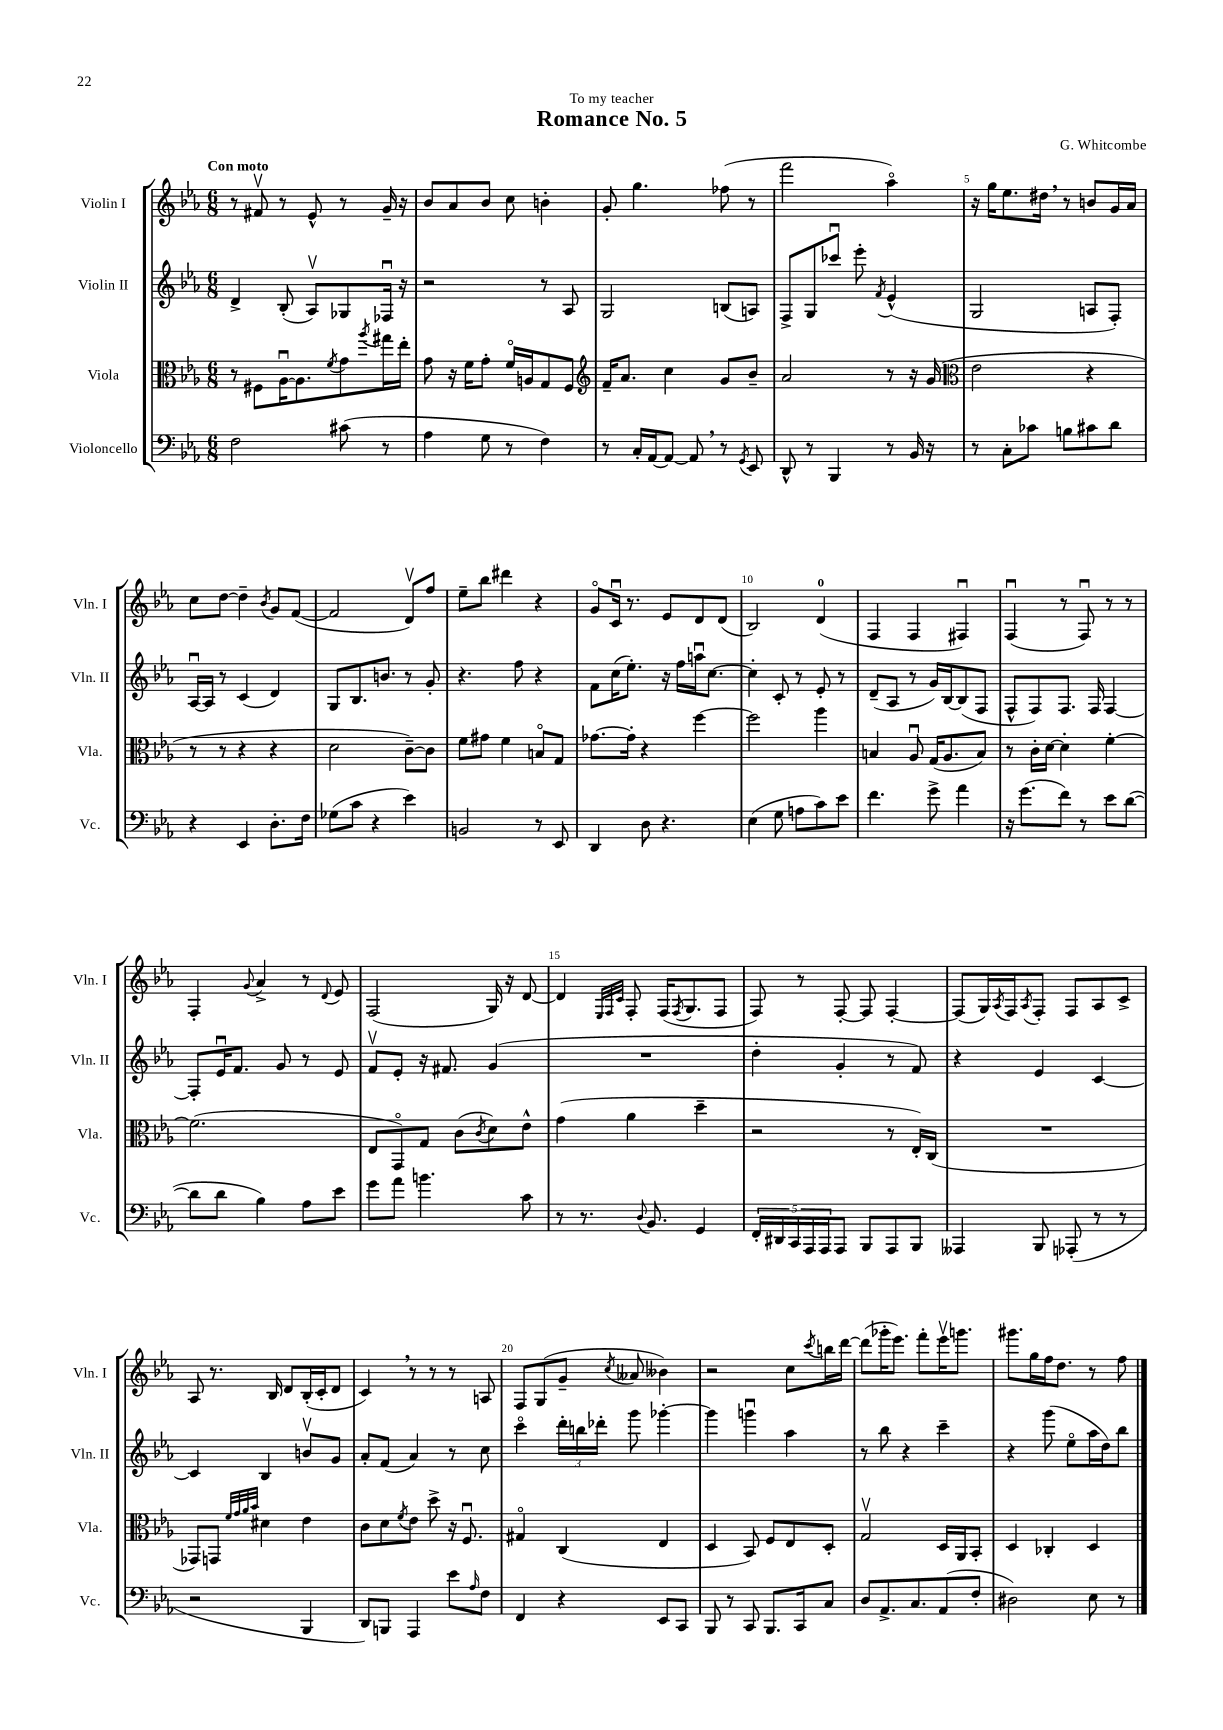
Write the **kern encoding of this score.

**kern	**kern	**kern	**kern
*staff4	*staff3	*staff2	*staff1
*clefF4	*clefC3	*clefG2	*clefG2
*k[b-e-a-]	*k[b-e-a-]	*k[b-e-a-]	*k[b-e-a-]
*M6/8	*M6/8	*M6/8	*M6/8
2F	8r	4d^	8r
.	8F#	.	8f#v
.	[16A-u	(8B-'	8r
.	8.A-]	.	.
.	.	8A-v)	8e-^^
.	8qf	.	.
(8c#	8g	8G-	8r
.	8qaa-	.	.
8r	16gg#	16F-u	16g~
.	16ee-'	16r	16r
=	=	=	=
4A-	8g	2r	8b-
.	16r	.	8a-
.	16f	.	.
8G	8g'	.	8b-
8r	16fo	.	8cc
.	16A	.	.
4F)	8G	8r	4b'
.	8F	8A-	.
=	=	=	=
*	*clefG2	*	*
8r	16f~	2G	8g'
.	8.a-	.	.
16C'	.	.	4.gg
[16AA-	.	.	.
8AA-_	4cc	.	.
8AA-]	.	.	.
8r	8g	(8B	(8ff-
8qGG	.	.	.
8EE-	8b-~	8A)	8r
=	=	=	=
8DD^^	2a-	8F^	2fff
8r	.	8G	.
4BBB-	.	8ccc-u	.
.	.	8eee-'	.
.	.	8qf	.
8r	8r	(4e-^^	4aa-o)
16BB-	16r	.	.
16r	(16g	.	.
=	=	=	=
*	*clefC3	*	*
8r	2e-	2G	16r
.	.	.	16gg
8C'	.	.	8.ee-
8c-	.	.	.
.	.	.	16dd#
8B	.	.	8r
8c#	4r	8A	8b
8d	.	8F')	16g
.	.	.	16a-
=	=	=	=
4r	8r	[16A-u	8cc
.	.	16A-]	.
.	8r	8r	[8dd
4EE-	4r	(4c	4dd~]
.	.	.	8qb-
8.D'	4r	4d)	8g
.	.	.	([8f
16F	.	.	.
=	=	=	=
(8G-	2d	8G	2f]
8c	.	8.B-	.
4r	.	.	.
.	.	8.b	.
4e-)	[8c~)	8r	8dv)
.	8c]	8g'	8ff
=	=	=	=
2BB	8f	4.r	8ee-~
.	8g#	.	8bb-
.	4f	.	4ddd#
.	.	8ff	.
8r	8Bo	4r	4r
8EE-	8G	.	.
=	=	=	=
4DD	[8.g-	8f	8go
.	.	(16cc	16cu
.	16g-']	8.ee-')	8.r
8D	4r	.	.
4.r	.	16r	8e-
.	.	16ff	.
.	[4ff	16aau	8d
.	.	[8.cc	.
.	.	.	(8d
=	=	=	=
(4E-	2ff]	4cc']	2B-)
8G	.	8c'	.
8A	.	8r	.
8c)	4aa-	8e-'	(4d
8e-	.	8r	.
=	=	=	=
4.f	4B	(8d~	4F
.	.	8A-	.
.	8A-u	8r	4F
8g^	(16G	16g)	.
.	8.A-	[16B-	.
4a-	.	(8B-]	4F#u)
.	8B)	8F	.
=	=	=	=
16r	8r	8F^^	(4Fu
(8.g	.	.	.
.	16c'	8F)	.
.	[16d	.	.
8f)	4d']	8.F	8r
8r	.	.	8Fu)
.	.	16F	.
8e-	[4f'	[4F	8r
([8d	.	.	8r
=	=	=	=
8d]	(2.f]	8F']	4F'
8d	.	16e-u	.
.	.	8.f	.
.	.	.	8qqg
4B-)	.	.	4a-^
.	.	8g	.
8A-	.	8r	8r
.	.	.	8qqd
8e-	.	8e-	8e-
=	=	=	=
8g	8E-	8fv	(2F
8a-	8GGo)	8e-'	.
4.b	8G	16r	.
.	.	8.f#	.
.	(8c	.	.
.	8qc	.	.
.	8d)	(4g	16G)
.	.	.	16r
8c	8e-^^	.	[8d
=	=	=	=
8r	(4g	2.r	4d]
8.r	.	.	.
.	.	.	32qqE-
.	.	.	32qqF
.	.	.	32qqc
.	4a-	.	8F'
8qqD	.	.	.
8.BB-	.	.	.
.	.	.	(16F
.	.	.	8qF
.	.	.	8.G
4GG	4dd~	.	.
.	.	.	8F
=	=	=	=
20FF'	2r	4dd'	8F)
20DD#	.	.	.
20CC	.	.	.
.	.	.	8r
20AAA-	.	.	.
20AAA-	.	.	.
8AAA-	.	4g'	[8F'
8BBB-	.	.	8F]
8AAA-	8r	8r	[4F'
8BBB-	16E-')	8f)	.
.	(16C	.	.
=	=	=	=
4AAA--	2.r	4r	(8F]
.	.	.	16G)
.	.	.	8qA-
.	.	.	16F
.	.	.	8qA-
8BBB-	.	4e-	8F'
(8AAA-'	.	.	8F
8r	.	[4c	8A-
8r	.	.	8c^
=	=	=	=
2r	8GG-)	4c]	8A-
.	8GG	.	8.r
.	32qqf	.	.
.	32qqg	.	.
.	32qqa-	.	.
.	32qqb-	.	.
.	4d#	4B-	.
.	.	.	16B-
.	.	.	8d
4BBB-	4e-	8bv	(16B-'
.	.	.	16c'
.	.	8g	8d
=	=	=	=
8DD)	8c	8a-'	4c)
8BBB	8d	(8f	.
.	8qf	.	.
4AAA-	8e-	4a-)	8r
.	8dd^	.	8r
8e-	16r	8r	8r
.	8.Fu	.	.
16qqA-	.	.	.
8F	.	8cc	8A
=	=	=	=
4FF	4G#o	4ccco	8F
.	.	.	(8G
4r	(4C	24ddd'	8g~
.	.	24bb	.
.	.	24ddd-'	.
.	.	.	8qcc
.	.	8ggg	8a--
8EE-	4E-	[4ggg-'	4b--)
8CC	.	.	.
=	=	=	=
8BBB-	4D	4ggg-]	2r
8r	.	.	.
8CC	8BB-)	4gggu	.
8.BBB-	8F	.	.
.	8E-	4aa-	8cc
16CC	.	.	.
.	.	.	8qccc
8C	8D'	.	16bb
.	.	.	[16ddd
=	=	=	=
8D	2Gv	8r	(8ddd]
8.AA-^	.	8bb-	16ggg-'
.	.	.	8.eee-)
.	.	4r	.
8.C	.	.	.
.	.	.	8fff'
(8AA-	16D	4ccc~	16eee-v
.	16AA-	.	8.ggg
8F'	8BB-'	.	.
=	=	=	=
2D#)	4D	4r	8.ggg#
.	.	.	16gg
.	4C-'	(8ggg	16ff
.	.	.	8.dd
.	.	8ee-o	.
8E-	4D	16aa-	8r
.	.	16dd)	.
8r	.	8bb-	8ff
==	==	==	==
*-	*-	*-	*-
